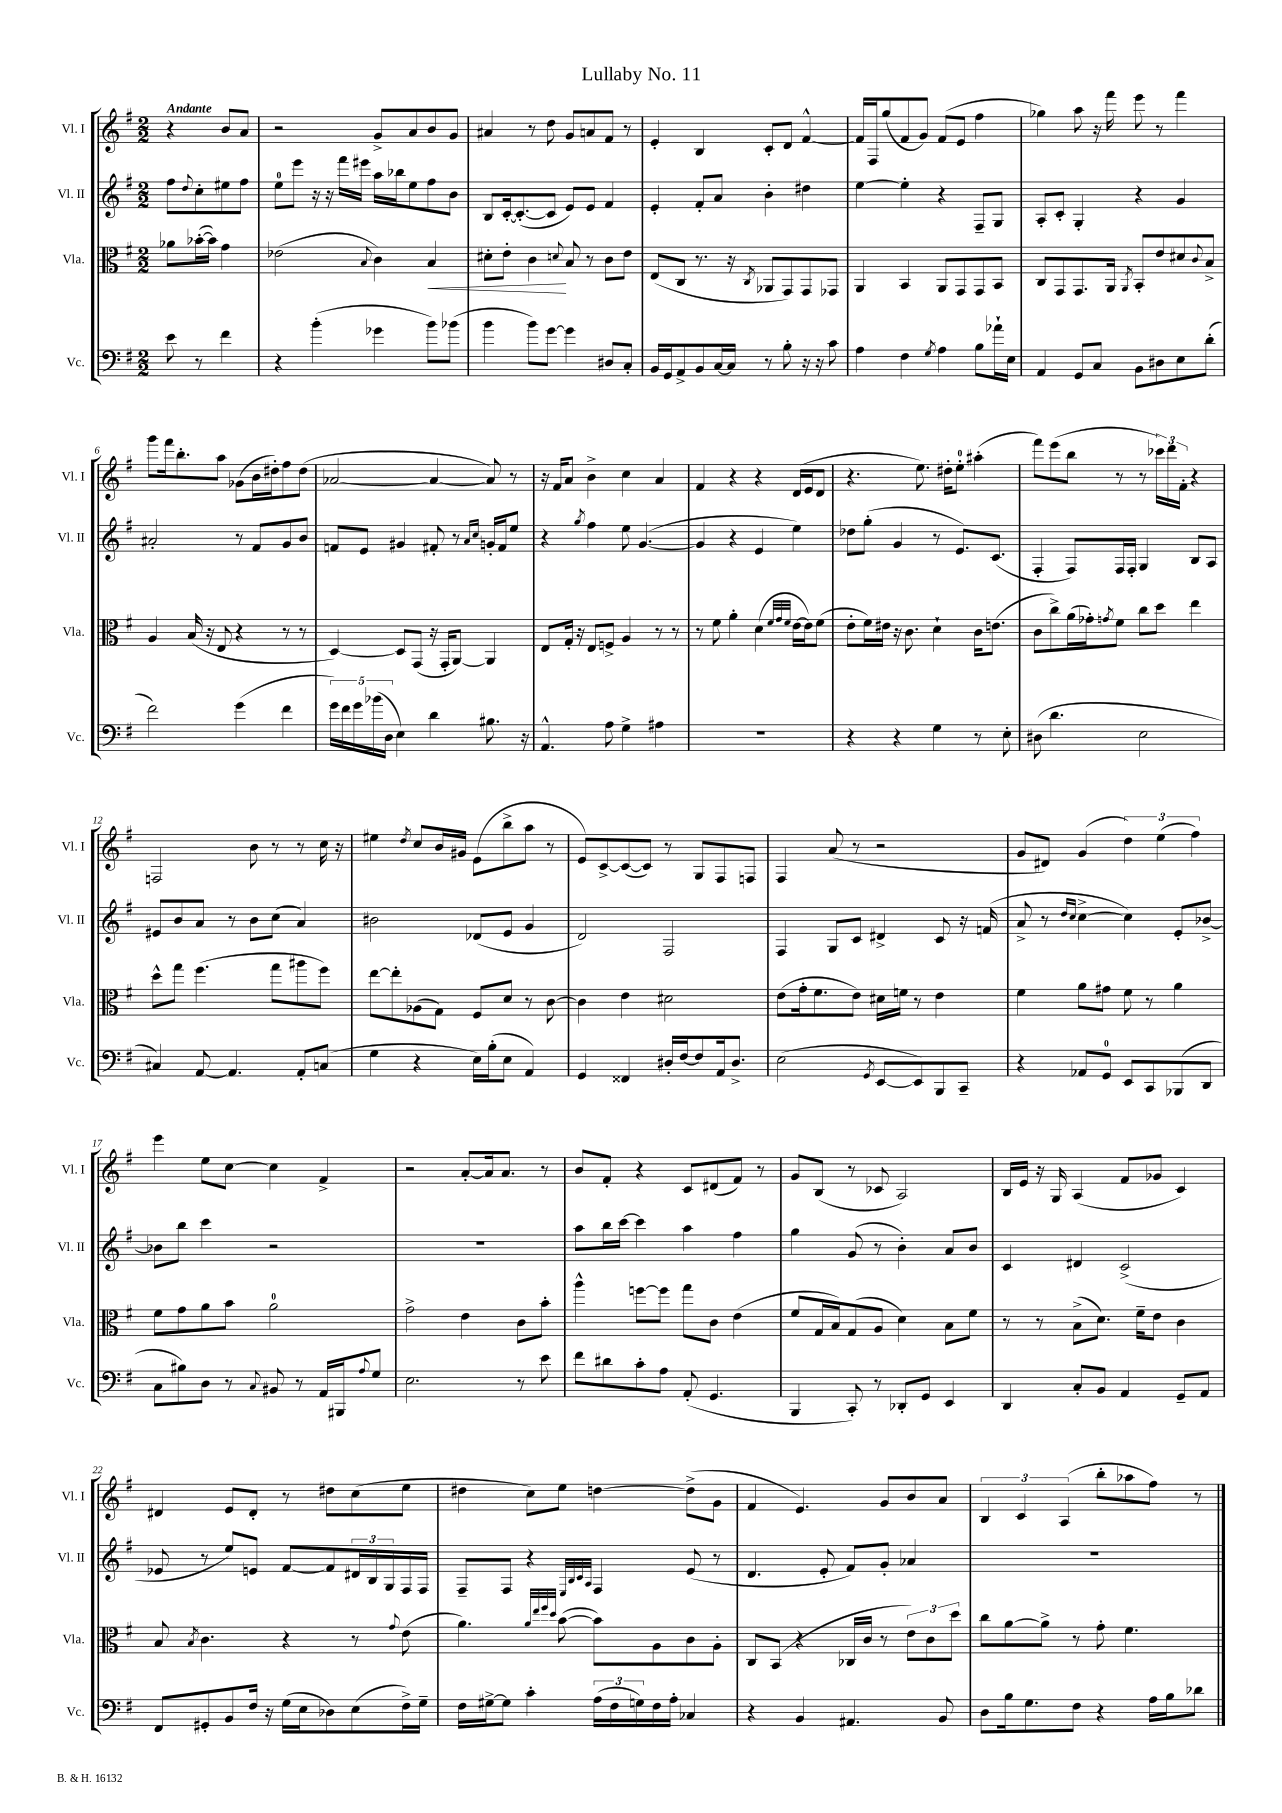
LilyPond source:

\header { title = "Lullaby No. 11" }
<<
\new StaffGroup <<
\new Staff = "s0" \with { instrumentName = "Vl. I" shortInstrumentName = "Vl. I" } {
    \clef treble \key g \major \numericTimeSignature \time 2/2 \partial 2 \tempo "Andante"
    r4 b'8 a'8 |
    r2 g'8-> a'8 b'8 g'8 |
    ais'4 r8 d''8 g'8 a'8 fis'8 r8 |
    e'4-. b4 c'8-. d'8 fis'4~-^ |
    fis'16 fis16 g''8( fis'8 g'8) fis'8( e'8 fis''4 |
    ges''4) a''8 r16 fis'''16 e'''8 r8 fis'''4 |
    g'''8 fis'''16 b''8.-. a''8 ges'8( b'16 dis''16-.) fis''8 dis''8( |
    aes'2~ aes'4~ aes'8) r8 |
    r16 fis'16 a'8 b'4-> c''4 a'4 |
    fis'4 r4 r4 d'16( e'16 d'8 |
    r4. e''8.) dis''16-. e''8-0-. ais''4-.( |
    fis'''8) e'''8( b''8 r8 r8 \tuplet 3/2 { ces'''16) d'''16 fis'16-. } r4 |
    f2 b'8 r8 r8 c''16 r16 |
    eis''4 \acciaccatura { d''8 } c''8 b'16 gis'16 e'8( b''8-> a''8 r8 |
    e'8) c'8~-> c'8~( c'8) r8 g8 fis8 f8 |
    fis4 a'8( r8 r2 |
    g'8 dis'8) g'4( \tuplet 3/2 { d''4) e''4( fis''4) } |
    e'''4 e''8 c''8~ c''4 fis'4-> |
    r2 a'8~-. a'16 a'8. r8 |
    b'8 fis'8-. r4 c'8 dis'8( fis'8) r8 |
    g'8 b8( r8 ces'8 a2) |
    b16 e'16 r16 g16 a4( fis'8 ges'8 c'4) |
    dis'4 e'8 dis'8-. r8 dis''8 c''8( e''8 |
    dis''4 c''8) e''8 d''4~ d''8->( g'8 |
    fis'4 e'4.) g'8 b'8 a'8 |
    \tuplet 3/2 { b4 c'4 a4( } b''8-. aes''8 fis''8) r8 \bar "|." |
}
\new Staff = "s1" \with { instrumentName = "Vl. II" shortInstrumentName = "Vl. II" } {
    \clef treble \key g \major \numericTimeSignature \time 2/2 \partial 2
    fis''8 \appoggiatura { d''8 } c''8-. eis''8 fis''8 |
    e''8-0 e'''8 r16 r16 fis'''16 eis'''16 a''16 bes''16 e''8 fis''8 b'8 |
    b8 c'16~-. c'8.~-.( c'8 e'8) e'8 fis'4 |
    e'4-. fis'8-. a'8 b'4-. dis''4 |
    e''4~ e''4-. r4 fis8-- g8 |
    a8-. c'8-. g4-. r4 g'4 |
    ais'2-. r8 fis'8 g'8 b'8 |
    f'8 e'8 gis'4 fis'8-. r8 \grace { a'16 c''16 } g'16-. fis'16 e''8 |
    r4 \acciaccatura { g''8 } fis''4 e''8 g'4.~( |
    g'4 r4 e'4 e''4) |
    des''8 g''8-.( g'4 r8 e'8.) c'8.( |
    fis4-. fis8) fis16 fis16-. g4 b8 a8 |
    eis'8 b'8 a'8 r8 b'8 c''8( a'4) |
    bis'2 des'8( e'8 g'4 |
    d'2) fis2 |
    fis4 g8 c'8 dis'4-> c'8 r16 f'16( |
    a'8-> r8 \grace { d''16 c''16 } c''4~-> c''4) e'8-. bes'8~-> |
    bes'8 b''8 c'''4 r2 |
    R1 |
    a''8 b''16 c'''16~ c'''4 a''4 fis''4 |
    g''4 g'8( r8 b'4-.) a'8 b'8 |
    c'4 dis'4 c'2->( |
    ees'8 r8 e''8) e'8 fis'8~ fis'8 \tuplet 3/2 { dis'16 b16 g16 } fis16 fis16 |
    fis8-- fis8 r4 \grace { e32 b32 c'32 a32 } fis4 e'8( r8 |
    d'4. e'8-. fis'8) g'8-. aes'4 |
    R1 \bar "|." |
}
\new Staff = "s2" \with { instrumentName = "Vla." shortInstrumentName = "Vla." } {
    \clef alto \key g \major \numericTimeSignature \time 2/2 \partial 2
    aes'8 bes'16~-.( bes'16) g'4 |
    ees'2( \appoggiatura { b8 } c'4) b4\< |
    dis'8-. e'8-. c'4\! \appoggiatura { d'8 } b8 r8 c'8 e'8 |
    e8( c8 r8. r16 \acciaccatura { c8 } aes,8 g,8) g,8 ges,8 |
    a,4 b,4 a,8 g,8 g,8 b,8 |
    c8 g,8 g,8. a,16 \acciaccatura { a,8 } b,8-. e'8 dis'8 \appoggiatura { c'8 } b8-> |
    a4 b16( r16 e8 r4 r8 r8 |
    d4~) d8 g,8( r16 g,16-. a,8~) a,4 |
    e8 g16-. r16 e8 f8-> a4 r8 r8 |
    r8 fis'8 a'4-. d'4( \grace { fis'32 g'32 fis'32 } e'16~ e'16) fis'8( |
    e'8-. fis'16) eis'16 r16 c'8. d'4-! c'16 e'8.( |
    c'8 c''8->) a'16( ges'16-.) \acciaccatura { g'8 } fis'8 c''8 d''8 e''4 |
    d''8-^ g''8 fis''4.( g''8 ais''8 fis''8) |
    e''8~ e''8-. aes8( g8) fis8 d'8 r8 c'8~ |
    c'4 e'4 dis'2 |
    e'8( g'16-. fis'8. e'8) dis'16 f'16 r8 e'4 |
    fis'4 a'8 gis'8 fis'8 r8 a'4 |
    fis'8 g'8 a'8 b'8 a'2-0 |
    g'2-> e'4 c'8 b'8-. |
    a''4-^ f''8~ f''8 g''8 c'8 e'4( |
    fis'8 g16 b16) g8( a8 d'4) b8 fis'8 |
    r8 r8 b8->( d'8.) fis'16-- e'8 c'4 |
    b8 \acciaccatura { b8 } c'4. r4 r8 \appoggiatura { g'8 } e'8( |
    a'4.) \grace { a'32 e''32 fis''32 d''32 } b'8~( b'8) a8 c'8 a8-. |
    c8 b,8( r4 ces16 c'16 r8 \tuplet 3/2 { e'8) c'8 d''8 } |
    c''8 a'8~ a'8-> r8 g'8-. fis'4. \bar "|." |
}
\new Staff = "s3" \with { instrumentName = "Vc." shortInstrumentName = "Vc." } {
    \clef bass \key g \major \numericTimeSignature \time 2/2 \partial 2
    e'8 r8 fis'4 |
    r4 b'4-.( ges'4 b'8) bes'8( |
    b'4 b'8) g'8~ g'4 dis8 c8-. |
    b,16 g,16 a,8-> b,8 c16~ c16 r8 b8-. r16 r16 c'8 |
    a4 fis4 \acciaccatura { g8 } a4 b8 aes'16-! e16 |
    a,4 g,8 c8 b,8 dis8 e8 d'8-.( |
    fis'2) g'4( fis'4 |
    \tuplet 5/4 { g'16) fis'16 g'16 bes'16( d16 } e4) d'4 bis8. r16 |
    a,4.-^ a8 g4-> ais4 |
    R1 |
    r4 r4 g4 r8 e8-. |
    dis8( d'4. e2 |
    cis4) a,8~ a,4. a,8-. c8( |
    g4 r4 e16) b16-.( e8 a,4) |
    g,4 fisis,4 dis16-. fis16~ fis8 a,16 dis8.-> |
    e2( \acciaccatura { g,8 } e,8~ e,8) b,,8 c,8-- |
    r4 aes,8 g,8-0 e,8 c,8 bes,,8( d,8 |
    c8 bis8) d8 r8 \appoggiatura { c8 } bis,8 r8 a,16 bis,,16 \appoggiatura { a8 } g8 |
    e2. r8 e'8 |
    fis'8 dis'8 c'8-. a8 a,8-.( g,4. |
    b,,4 c,8-.) r8 des,8-. g,8 e,4 |
    d,4 c8-. b,8 a,4 g,8-- a,8 |
    fis,8 gis,8-. b,8 fis16 r16 g16( e16 des8) e8( fis16->) g16-- |
    fis16 gis16~-> gis8 c'4-. \tuplet 3/2 { a16( fis16 g16) } fis16 a16-. ces4 |
    r4 b,4 ais,4. b,8 |
    d8 b16 g8. fis8 r4 a16 b16 des'8 \bar "|." |
}
>>
>>
